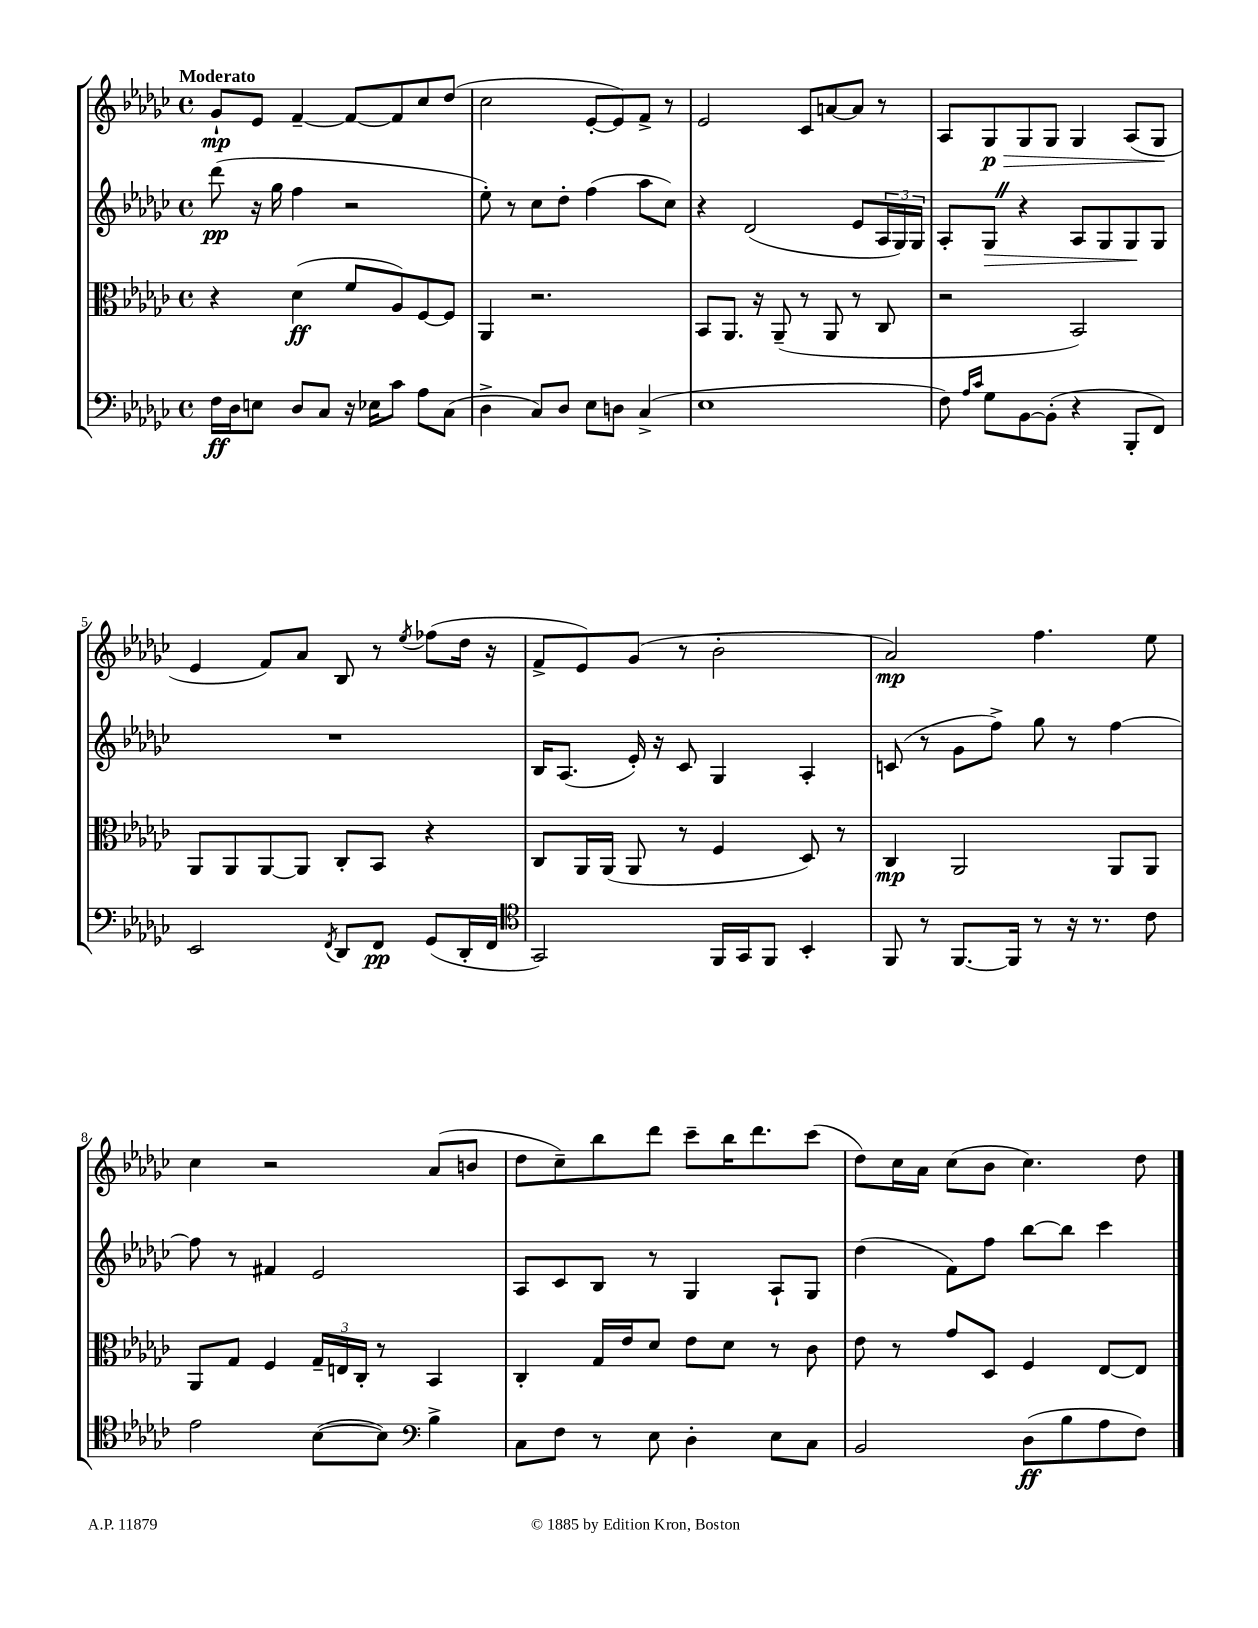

**kern	**kern	**kern	**kern
*staff4	*staff3	*staff2	*staff1
*clefF4	*clefC3	*clefG2	*clefG2
*k[b-e-a-d-g-c-]	*k[b-e-a-d-g-c-]	*k[b-e-a-d-g-c-]	*k[b-e-a-d-g-c-]
*M4/4	*M4/4	*M4/4	*M4/4
*met(c)	*met(c)	*met(c)	*met(c)
16F	4r	(8ddd-	8g-`
16D-	.	.	.
8E	.	16r	8e-
.	.	16gg-	.
8D-	(4d-	4ff	[4f~
8C-	.	.	.
16r	8f	2r	8f_
16E-	.	.	.
8c-	8A-)	.	8f]
8A-	[8F	.	8cc-
(8C-	8F]	.	(8dd-
=	=	=	=
4D-^	4AA-	8ee-')	2cc-
.	.	8r	.
8C-)	2.r	8cc-	.
8D-	.	8dd-'	.
8E-	.	(4ff	[8e-'
8D	.	.	8e-])
(4C-^	.	8aa-	8f^
.	.	8cc-)	8r
=	=	=	=
1E-	8BB-	4r	2e-
.	8.AA-	.	.
.	.	(2d-	.
.	16r	.	.
.	(8AA-~	.	.
.	8r	.	8c-
.	8AA-	.	[8a
.	8r	8e-	8a]
.	8C-	24A-	8r
.	.	24G-)	.
.	.	24G-	.
=	=	=	=
8F)	2r	8A-'	8A-
16qqA-	.	.	.
16qqc-	.	.	.
8G-	.	8G-	8G-
[8BB-	.	4r	8G-
(8BB-']	.	.	8G-
4r	2BB-)	8A-	4G-
.	.	8G-	.
8BBB-'	.	8G-	(8A-
8FF)	.	8G-	8G-
=	=	=	=
2EE-	8AA-	1r	4e-
.	8AA-	.	.
.	[8AA-	.	8f)
.	8AA-]	.	8a-
8qFF	.	.	.
8DD-	8C-'	.	8B-
8FF	8BB-	.	8r
.	.	.	8qee-
(8GG-	4r	.	(8ff-
16DD-'	.	.	16dd-
16FF	.	.	16r
=	=	=	=
*clefC4	*	*	*
2GG-)	8C-	16B-	8f^
.	.	(8.A-	.
.	16AA-	.	8e-)
.	(16AA-	.	.
.	8AA-	16e-')	(8g-
.	.	16r	.
.	8r	8c-	8r
16FF	4F	4G-	2b-'
16GG-	.	.	.
8FF	.	.	.
4BB-'	8D-)	4A-'	.
.	8r	.	.
=	=	=	=
8FF	4C-	(8c	2a-)
8r	.	8r	.
[8.FF	2AA-	8g-	.
.	.	8ff^)	.
16FF]	.	.	.
8r	.	8gg-	4.ff
16r	.	8r	.
8.r	.	.	.
.	8AA-	[4ff	.
8c-	8AA-	.	8ee-
=	=	=	=
2e-	8AA-	8ff]	4cc-
.	8G-	8r	.
.	4F	4f#	2r
([8B-	24G-~	2e-	.
.	24E	.	.
.	24C-'	.	.
8B-])	8r	.	.
*clefF4	*	*	*
4B-^	4BB-	.	(8a-
.	.	.	8b
=	=	=	=
8C-	4C-'	8A-	8dd-
8F	.	8c-	8cc-~)
8r	16G-	8B-	8bb-
.	16e-	.	.
8E-	8d-	8r	8ddd-
4D-'	8e-	4G-	8ccc-~
.	8d-	.	16bb-
.	.	.	8.ddd-
8E-	8r	8A-`	.
8C-	8c-	8G-	(8ccc-
=	=	=	=
2BB-	8e-	(4dd-	8dd-)
.	8r	.	16cc-
.	.	.	16a-
.	8g-	8f)	(8cc-
.	8D-	8ff	8b-
(8D-	4F	[8bb-	4.cc-)
8B-	.	8bb-]	.
8A-	[8E-	4ccc-	.
8F)	8E-]	.	8dd-
==	==	==	==
*-	*-	*-	*-
